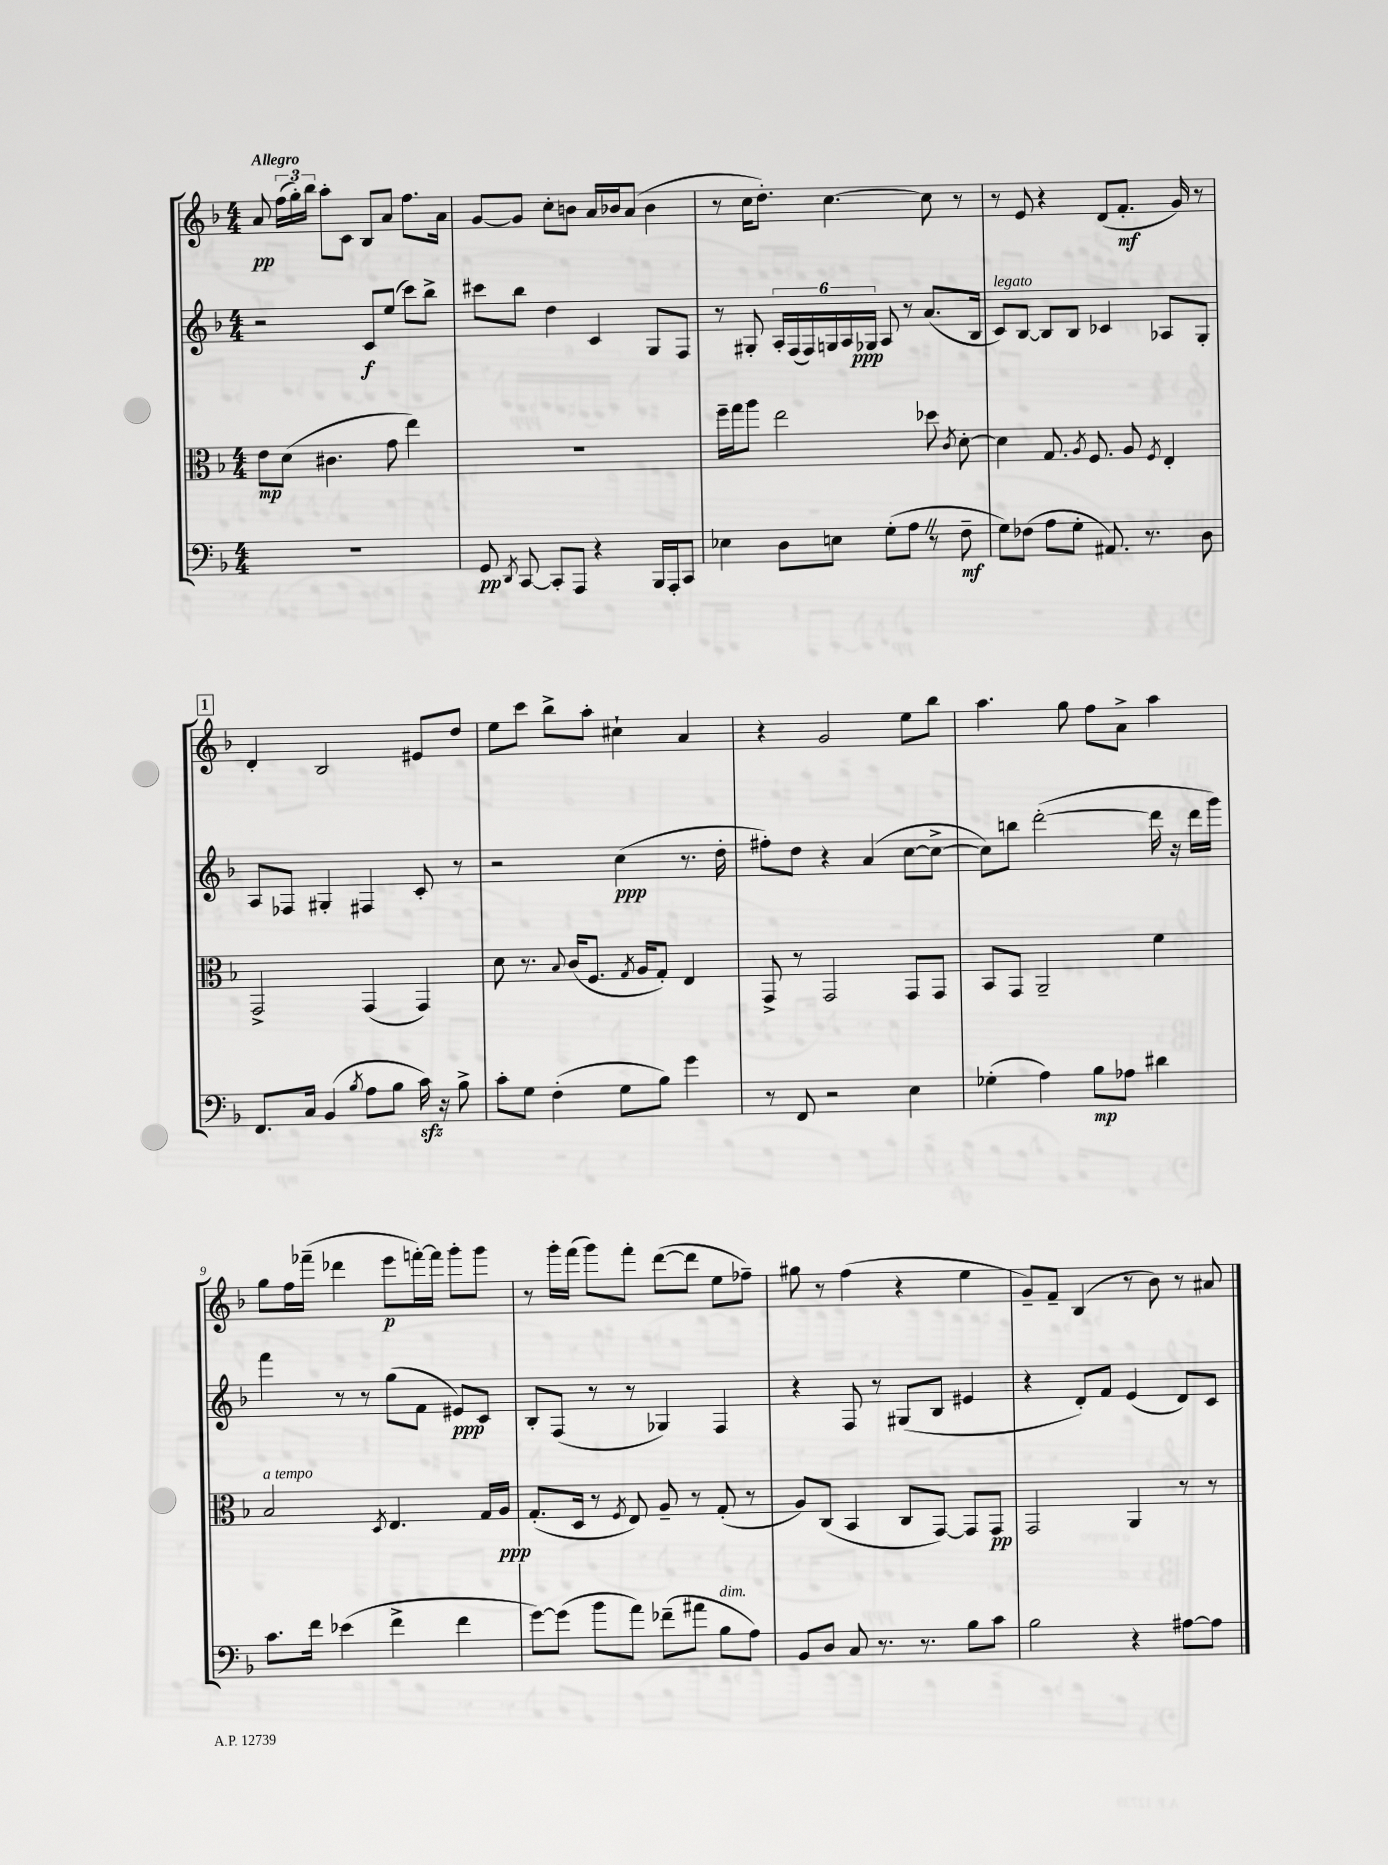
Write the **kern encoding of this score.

**kern	**kern	**kern	**kern
*staff4	*staff3	*staff2	*staff1
*clefF4	*clefC3	*clefG2	*clefG2
*k[b-]	*k[b-]	*k[b-]	*k[b-]
*M4/4	*M4/4	*M4/4	*M4/4
1r	8e	2r	8a
.	(8d	.	(24ff
.	.	.	24gg')
.	.	.	24bb-
.	4.c#	.	8aa'
.	.	.	8c
.	.	8c	8B-
.	8g	(8ee	8a
.	4ee)	8ccc)	8.ff
.	.	8bb-^	.
.	.	.	16a
=	=	=	=
8GG	1r	8ccc#	[8g
8qDD	.	.	.
[8CC	.	8bb-	8g]
8CC']	.	4dd	8cc'
8AAA	.	.	8b
4r	.	4c	16a
.	.	.	16b-
.	.	.	(8a
16BBB-	.	8G	4b-
16AAA'	.	.	.
8CC	.	8F	.
=	=	=	=
4E-	16ff~	8r	8r
.	16gg	.	.
.	8aa	8G#'	16cc
.	.	.	8.dd')
8D	2ee	24A'	.
.	.	(24F	.
.	.	24F)	.
8E	.	24G	[4.cc
.	.	24A	.
.	.	24G-	.
(8G'	.	8A	.
8A	.	8r	.
8r	8dd-	(8.a	8cc]
.	8qc	.	.
8F~	[8d'	.	8r
.	.	16B-	.
=	=	=	=
8G)	4d]	8c)	8r
(8F-	.	[8B-	8e
8A	8.G	8B-]	4r
8G'	.	8B-	.
.	8qA	.	.
.	8.F	.	.
8.AA#)	.	4c-	(8d
.	8A	.	8.f'
8.r	.	.	.
.	8qF	.	.
.	4E'	8A-	.
.	.	.	16g)
8D	.	8G'	8r
=	=	=	=
8.FF	2GG^	8A	4d'
.	.	8F-	.
16C	.	.	.
(4BB-	.	4G#'	2B-
8qB-	.	.	.
8A	(4GG	4F#	.
8B-	.	.	.
16c)	4GG)	8c'	8e#
16r	.	.	.
8B-^	.	8r	8dd
=	=	=	=
8c'	8d	2r	8ee
8G	8.r	.	8ccc
(4F'	.	.	8bb-^
.	8qqB-	.	.
.	(16c	.	.
.	8.F	.	8aa'
8G	.	(4cc	4cc#`
.	8qG	.	.
.	16A	.	.
8B-)	8G')	.	.
4g	4E	8.r	4a
.	.	16dd'	.
=	=	=	=
8r	8GG^	8ff#')	4r
8FF	8r	8dd	.
2r	2GG	4r	2g
.	.	(4a	.
4E	8GG	[8cc	8ee
.	8GG	8cc^_	8bb-
=	=	=	=
(4G-'	8BB-	8cc])	4.aa
.	8GG	8bb	.
4A)	2AA~	([2ddd'	.
.	.	.	8gg
8B-	.	.	8ff
8A-	.	.	8a^
4d#	4f	16ddd]	4aa
.	.	16r	.
.	.	16ddd	.
.	.	16ggg)	.
=	=	=	=
8.c	2B-	4fff	8gg
.	.	.	16ff
16f	.	.	(16fff-~
(4e-	.	8r	4ddd-
.	.	8r	.
.	8qD	.	.
4f^	4.E	(8gg	8eee
.	.	8f	[16fff')
.	.	.	16fff]
4f	.	8e#)	8ggg'
.	16G	8c	8ggg
.	16A	.	.
=	=	=	=
[8g)	(8.G'	8B-'	8r
(8g]	.	(8F	16ggg'
.	16D	.	(16fff
8b-	8r	8r	8ggg)
.	8qF	.	.
8a)	8E)	8r	8fff'
(8f-~	8A~	4G-)	([8ddd
8a#	8r	.	8ddd]
8B-	(8G'	4F	8ee
8A)	8r	.	8ff-~)
=	=	=	=
8BB-	8A)	4r	8gg#
8D	(8C	.	8r
8C	4BB-	8F	(4ff
8.r	.	8r	.
.	8C	(8G#	4r
8.r	.	.	.
.	[8GG)	8B-	.
8B-	8GG]	4e#	4ee
8c	8GG	.	.
=	=	=	=
2B-	2GG	4r	8g~)
.	.	.	8f~
.	.	8d')	(4B-
.	.	8f	.
4r	4AA	(4e	8r
.	.	.	8b-)
[8A#	8r	8d)	8r
8A#]	8r	8c	8a#
==	==	==	==
*-	*-	*-	*-
